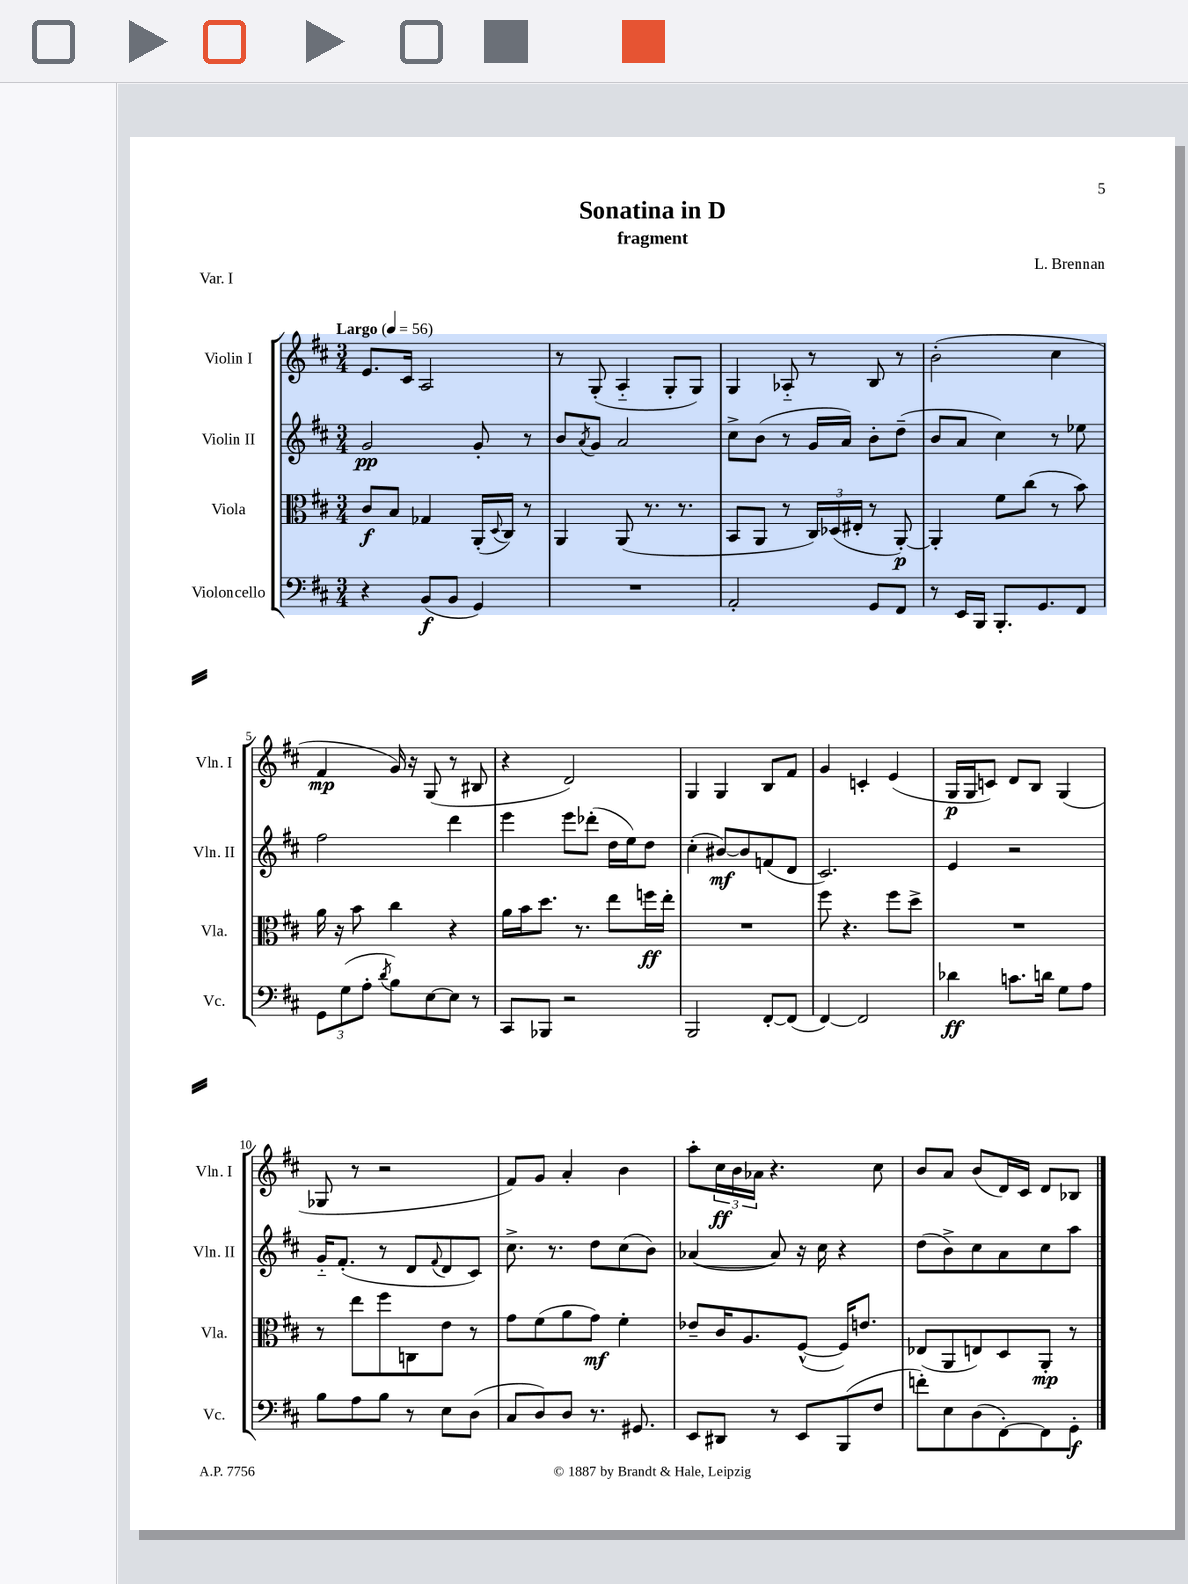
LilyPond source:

\header { title = "Sonatina in D" composer = "L. Brennan" subtitle = "fragment" piece = "Var. I" }
<<
\new StaffGroup <<
\new Staff = "s0" \with { instrumentName = "Violin I" shortInstrumentName = "Vln. I" } {
    \clef treble \key d \major \numericTimeSignature \time 3/4 \tempo "Largo" 4 = 56
    e'8. cis'16 a2 |
    r8 g8-.( a4-_ g8-. g8) |
    g4 aes8-_ r8 b8 r8 |
    b'2-.( cis''4 |
    fis'4\mp g'16) r16 g8( r8 bis8 |
    r4 d'2) |
    g4 g4 b8 fis'8 |
    g'4 c'4-. e'4( |
    g16\p g16 c'8) d'8 b8 g4( |
    ges8 r8 r2 |
    fis'8) g'8 a'4-. b'4 |
    a''8-. \tuplet 3/2 { cis''16\ff b'16 aes'16 } r4. cis''8 |
    b'8 a'8 b'8( d'16) cis'16 d'8 bes8 \bar "|." |
}
\new Staff = "s1" \with { instrumentName = "Violin II" shortInstrumentName = "Vln. II" } {
    \clef treble \key d \major \numericTimeSignature \time 3/4
    g'2\pp g'8-. r8 |
    b'8 \acciaccatura { a'8 } g'8 a'2 |
    cis''8-> b'8( r8 g'16 a'16) b'8-. d''8--( |
    b'8 a'8 cis''4) r8 ees''8 |
    fis''2 d'''4 |
    e'''4 e'''8 des'''8-.( d''16 e''16) d''8 |
    cis''4-.( bis'8~\mf) bis'8 f'8( d'8 |
    cis'2.) |
    e'4 r2 |
    g'16-_ fis'8.-.( r8 d'8 \appoggiatura { fis'8 } d'8 cis'8) |
    cis''8.-> r8. d''8 cis''8( b'8) |
    aes'4~( aes'8) r16 cis''16 r4 |
    d''8( b'8->) cis''8 a'8 cis''8 a''8 \bar "|." |
}
\new Staff = "s2" \with { instrumentName = "Viola" shortInstrumentName = "Vla." } {
    \clef alto \key d \major \numericTimeSignature \time 3/4
    cis'8\f b8 ges4 a,16-.( \appoggiatura { d8 } cis16) r8 |
    a,4 a,8( r8. r8. |
    b,8 a,8 r8 \tuplet 3/2 { cis16) des16( eis16-. } r8 a,8~-.\p) |
    a,4-. fis'8 cis''8( r8 b'8) |
    a'16 r16 b'8 cis''4 r4 |
    a'16 b'16 d''8. r8. e''8 f''16\ff e''16-. |
    R2. |
    fis''8 r4. fis''8 d''8-> |
    R2. |
    r8 e''8 fis''8 c8 e'8 r8 |
    g'8 fis'8( a'8 g'8\mf) fis'4-. |
    ees'8-- cis'16 a8. fis8~-^( fis16) e'8. |
    ees8( a,8 e8) d8 a,8-.\mp r8 \bar "|." |
}
\new Staff = "s3" \with { instrumentName = "Violoncello" shortInstrumentName = "Vc." } {
    \clef bass \key d \major \numericTimeSignature \time 3/4
    r4 b,8\f( b,8 g,4) |
    R2. |
    a,2-. g,8 fis,8 |
    r8 e,16 b,,16 b,,8.-. g,8. fis,8 |
    \tuplet 3/2 { g,8 g8( a8-. } \acciaccatura { d'8 } b8) e8~ e8 r8 |
    cis,8 bes,,8 r2 |
    b,,2 fis,8~-. fis,8( |
    fis,4~) fis,2 |
    des'4\ff c'8. d'16 g8 a8 |
    b8 a8 b8 r8 e8 d8( |
    cis8 d8) d8 r8. gis,8. |
    e,8 dis,8 r8 e,8 b,,8( fis8 |
    f'8-.) e8 d8( fis,8~-.) fis,8 g,8-.\f \bar "|." |
}
>>
>>
